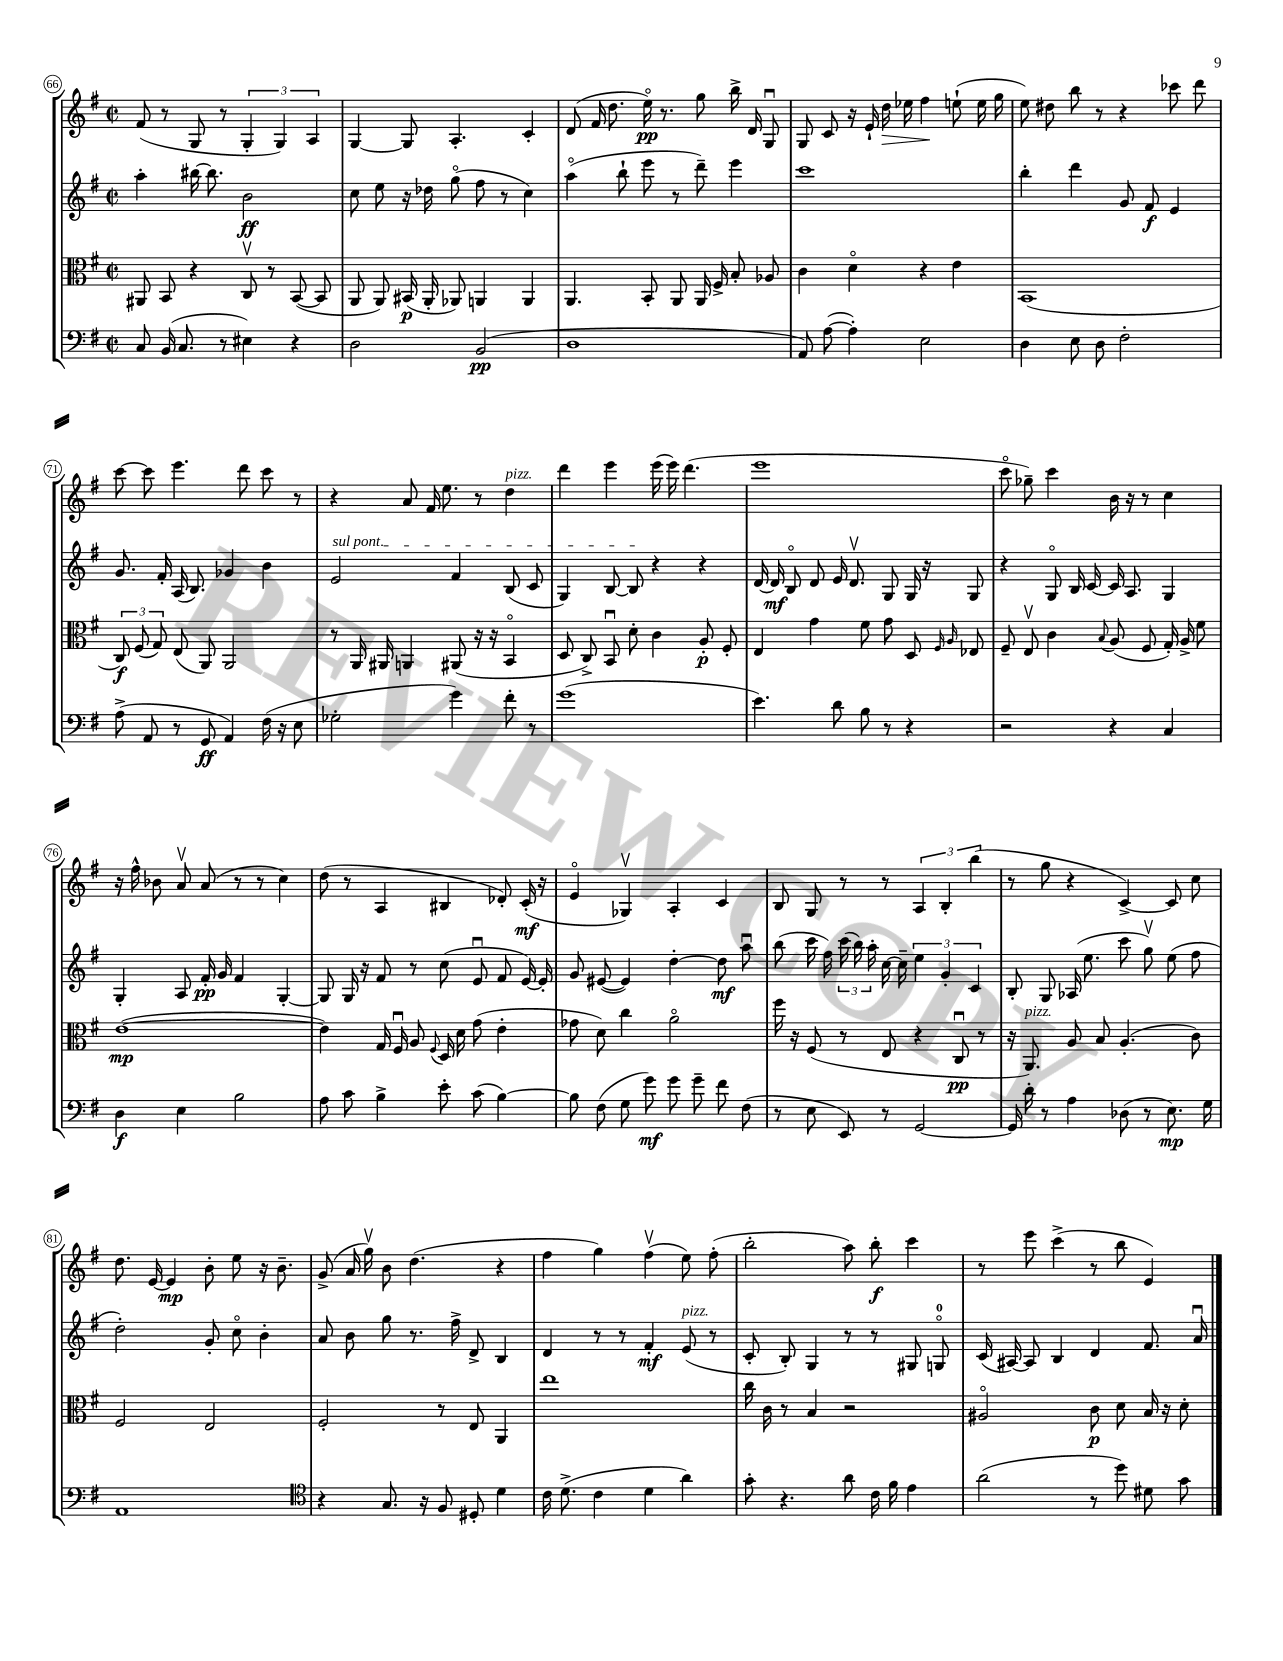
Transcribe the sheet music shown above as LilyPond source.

<<
\new StaffGroup <<
\new Staff = "s0" {
    \clef treble \key g \major \defaultTimeSignature \time 2/2
    \autoBeamOff fis'8( r8 g8 r8 \tuplet 3/2 { g4-. g4) a4 } |
    g4~ g8 a4.-. c'4-. |
    d'8( fis'16 d''8. e''16\flageolet\pp) r8. g''8 b''16-> d'16 g8\downbow |
    g8 c'8 r16 e'16-! d''16\> ees''16 fis''4\! e''8-!( e''16 g''16 |
    e''8) dis''8 b''8 r8 r4 ces'''8 d'''8 |
    c'''8~ c'''8 e'''4. d'''8 c'''8 r8 |
    r4 a'8 fis'16 e''8. r8 d''4^\markup { \italic "pizz." } |
    d'''4 e'''4 e'''16( e'''16) d'''4.( |
    e'''1 |
    c'''8\flageolet ges''8--) c'''4 b'16 r16 r8 c''4 |
    r16 fis''16-^ bes'8 a'8\upbow a'8( r8 r8 c''4) |
    d''8( r8 a4 bis4 des'8-.) c'16-.\mf( r16 |
    e'4\flageolet ges4\upbow) a4-. c'4 |
    b8 g8 r8 r8 \tuplet 3/2 { a4 b4-. b''4( } |
    r8 g''8 r4 c'4~->) c'8 c''8 |
    d''8. e'16~ e'4\mp b'8-. e''8 r16 b'8.-- |
    g'8->( a'16 g''16\upbow) b'8 d''4.( r4 |
    fis''4 g''4) fis''4\upbow( e''8) fis''8-.( |
    b''2-. a''8) b''8-.\f c'''4 |
    r8 e'''8 c'''4->( r8 b''8 e'4) \bar "|." |
}
\new Staff = "s1" {
    \clef treble \key g \major \defaultTimeSignature \time 2/2
    \autoBeamOff a''4-. bis''16~ bis''8. b'2\ff |
    c''8 e''8 r16 des''16 g''8\flageolet( fis''8 r8 c''4) |
    a''4\flageolet( b''8-! e'''8 r8 d'''8--) e'''4 |
    c'''1 |
    b''4-. d'''4 g'8 fis'8\f e'4 |
    g'8. fis'16-. a16( b8.) ges'4 b'4 |
    \once \override TextSpanner.bound-details.left.text = \markup { \italic "sul pont." } e'2\startTextSpan fis'4 b8( c'8 |
    g4) b8~ b8\stopTextSpan r4 r4 |
    d'16~ d'16\mf b8\flageolet d'8 e'16 d'8.\upbow g8 g16 r16 g8 |
    r4 g8\flageolet b16 c'16~ c'16 a8. g4 |
    g4-. a8 fis'16-.\pp g'16 fis'4 g4~-. |
    g8 g16 r16 fis'8 r8 c''8( e'8\downbow fis'8 e'16~) e'16-. |
    g'8 eis'8~( eis'4) d''4~-. d''8\mf a''8\downbow |
    b''8( c'''16 fis''16) \tuplet 3/2 { c'''16( b''16) a''16-. } c''16~ c''16-- \tuplet 3/2 { e''4 g'4-. c'4 } |
    b8-. g8 aes16( e''8. c'''8 g''8\upbow) e''8( fis''8 |
    d''2-.) g'8-. c''8\flageolet b'4-. |
    a'8 b'8 g''8 r8. fis''16-> d'8-> b4 |
    d'4 r8 r8 fis'4-.\mf e'8^\markup { \italic "pizz." }( r8 |
    c'8-. b8-.) g4 r8 r8 gis8 g8-0\flageolet |
    c'16( ais16~) ais8 b4 d'4 fis'8. a'16\downbow \bar "|." |
}
\new Staff = "s2" {
    \clef alto \key g \major \defaultTimeSignature \time 2/2
    \autoBeamOff ais,8 b,8 r4 c8\upbow r8 b,8~( b,8 |
    a,8 a,8) bis,16\p( a,16-. aes,8) a,4 a,4 |
    a,4. b,8-. a,8 a,16 fis16-> b8-. aes8 |
    c'4 d'4\flageolet r4 e'4 |
    b,1( |
    \tuplet 3/2 { c8\f) fis8( g8) } e8( a,8) a,2 |
    r8 a,16 ais,16 a,4 ais,8( r16 r16 b,4\flageolet |
    d8 c8->) b,8\downbow d'8-. c'4 a8-.\p fis8-. |
    e4 g'4 fis'8 g'8 d8 \grace { fis16 a16 } ees8 |
    fis8-- e8\upbow c'4 \appoggiatura { b8 } a8( fis8 g16-.) a16-> fis'8 |
    e'1~\mp( |
    e'4) g16 fis16\downbow a8 \appoggiatura { fis8 } d16 d'16 g'8( e'4-. |
    ges'8 d'8) c''4 a'2\flageolet |
    fis''16 r16 fis8( r8 e8 r4 c8\downbow\pp r8 |
    r16 a,8.^\markup { \italic "pizz." }) a8 b8 a4.-.( c'8) |
    fis2 e2 |
    fis2-. r8 e8 a,4 |
    e''1 |
    c''16 c'16 r8 b4 r2 |
    ais2\flageolet c'8\p d'8 b16 r16 d'8-. \bar "|." |
}
\new Staff = "s3" {
    \clef bass \key g \major \defaultTimeSignature \time 2/2
    \autoBeamOff c8 b,16( c8. r8 eis4) r4 |
    d2 b,2\pp( |
    d1 |
    a,8) a8~( a4-.) e2 |
    d4 e8 d8 fis2-. |
    a8->( a,8 r8 g,8\ff a,4) fis16( r16 e8 |
    ges2-. g'4) fis'8-. r8 |
    g'1( |
    e'4.) d'8 b8 r8 r4 |
    r2 r4 c4 |
    d4\f e4 b2 |
    a8 c'8 b4-> e'8-. c'8( b4~) |
    b8 fis8( g8 g'8\mf) g'8 g'8-- fis'8 fis8( |
    r8 e8 e,8) r8 g,2~ |
    g,16 d'16-. r8 a4 des8( r8 e8.\mp) g16 |
    a,1 |
    \clef tenor r4 g8. r16 fis8 dis8-. d'4 |
    c'16 d'8.->( c'4 d'4 a'4) |
    g'8-. r4. a'8 c'16 fis'16 e'4 |
    a'2( r8 d''8) dis'8 g'8 \bar "|." |
}
>>
>>
\layout { \context { \Score currentBarNumber = #66 \override BarNumber.stencil = #(make-stencil-circler 0.1 0.3 ly:text-interface::print) } }
